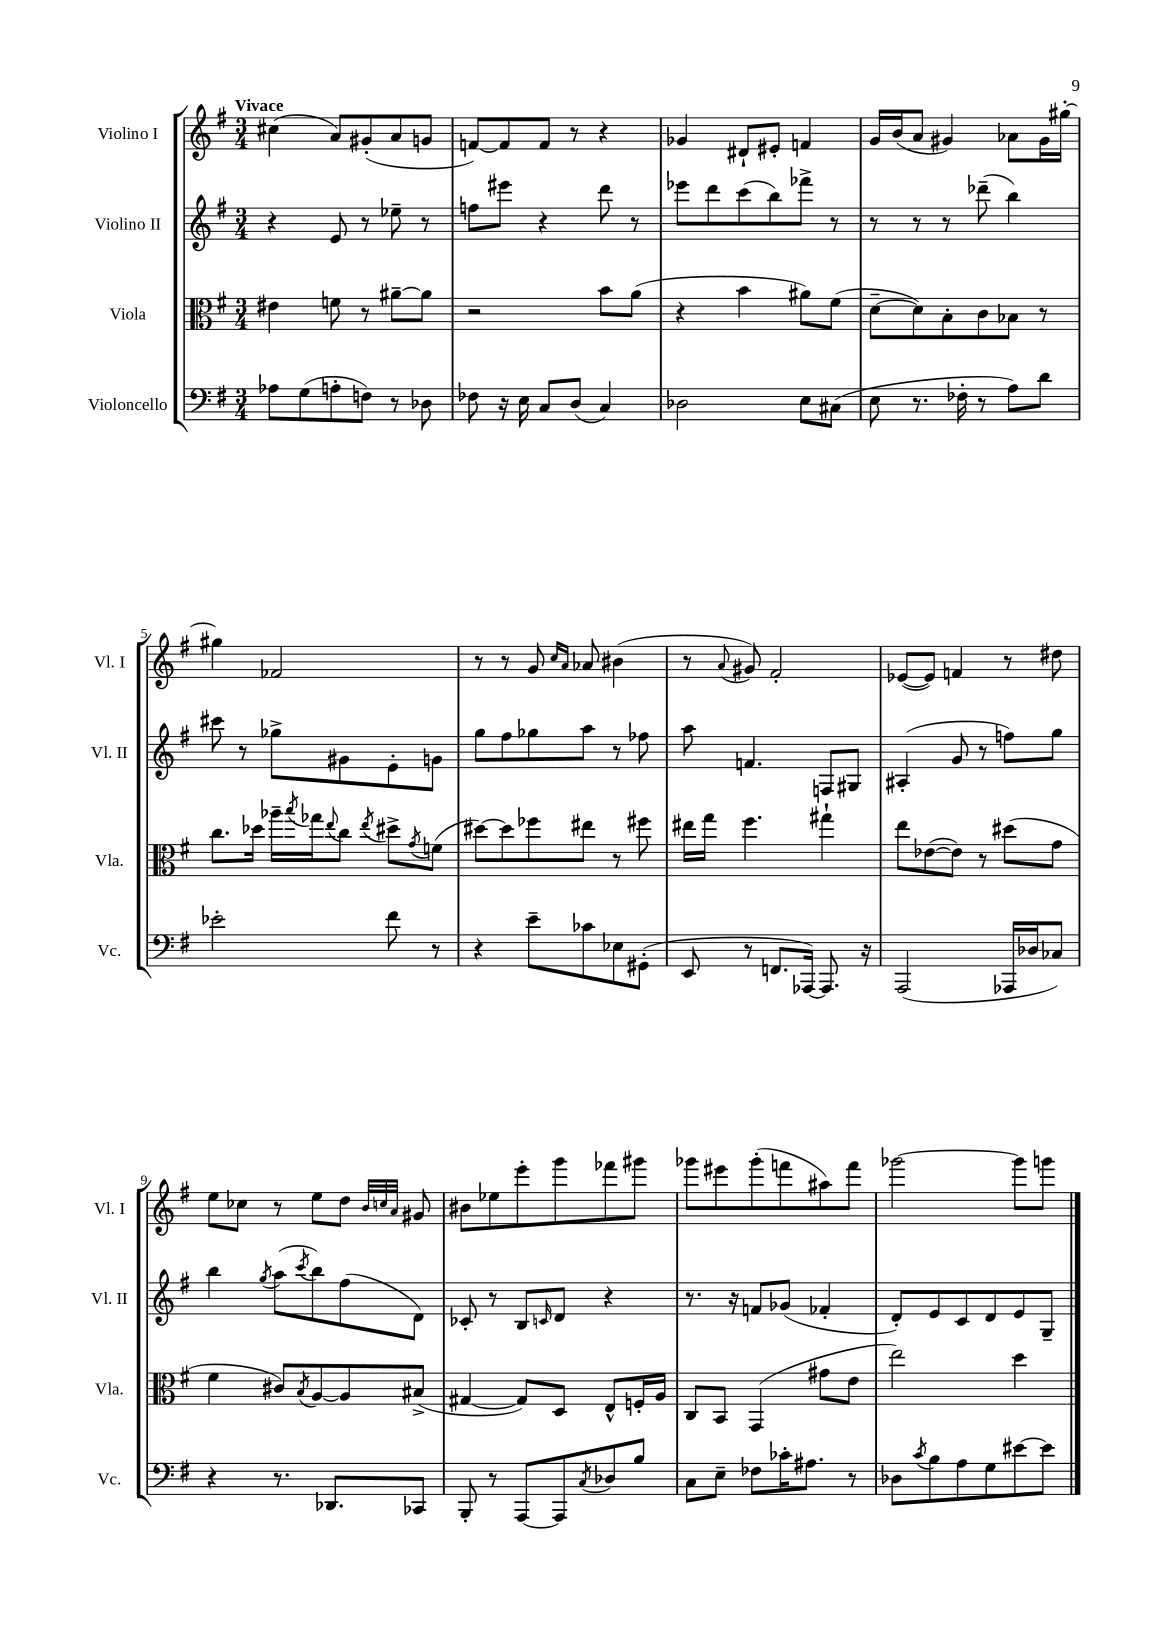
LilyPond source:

<<
\new StaffGroup <<
\new Staff = "s0" \with { instrumentName = "Violino I" shortInstrumentName = "Vl. I" } {
    \clef treble \key g \major \numericTimeSignature \time 3/4 \tempo "Vivace"
    cis''4( a'8) gis'8-.( a'8 g'8 |
    f'8~) f'8 f'8 r8 r4 |
    ges'4 dis'8-! eis'8-. f'4 |
    g'16 b'16( a'8 gis'4) aes'8 gis'16 gis''16~-. |
    gis''4 fes'2 |
    r8 r8 g'8 \grace { c''16 a'16 } aes'8 bis'4( |
    r8 \appoggiatura { a'8 } gis'8) fis'2-. |
    ees'8~( ees'8) f'4 r8 dis''8 |
    e''8 ces''8 r8 e''8 d''8 \grace { b'32 c''32 a'32 } gis'8 |
    bis'8 ees''8 e'''8-. g'''8 fes'''8 gis'''8 |
    ges'''8 eis'''8 ges'''8-.( f'''8 ais''8) f'''8 |
    ges'''2~ ges'''8 g'''8 \bar "|." |
}
\new Staff = "s1" \with { instrumentName = "Violino II" shortInstrumentName = "Vl. II" } {
    \clef treble \key g \major \numericTimeSignature \time 3/4
    r4 e'8 r8 ees''8-- r8 |
    f''8 eis'''8 r4 d'''8 r8 |
    ees'''8 d'''8 c'''8( b''8) fes'''8-> r8 |
    r8 r8 r8 des'''8--( b''4) |
    cis'''8 r8 ges''8-> gis'8 e'8-. g'8 |
    g''8 fis''8 ges''8 a''8 r8 fes''8 |
    a''8 f'4. f8 gis8 |
    ais4-.( g'8 r8 f''8) g''8 |
    b''4 \acciaccatura { g''8 } a''8( \acciaccatura { c'''8 } b''8) fis''8( d'8) |
    ces'8-. r8 b8 \grace { c'16 } d'8 r4 |
    r8. r16 f'8 ges'8( fes'4-. |
    d'8-.) e'8 c'8 d'8 e'8 g8-- \bar "|." |
}
\new Staff = "s2" \with { instrumentName = "Viola" shortInstrumentName = "Vla." } {
    \clef alto \key g \major \numericTimeSignature \time 3/4
    eis'4 f'8 r8 ais'8~-- ais'8 |
    r2 b'8 a'8( |
    r4 b'4 ais'8) fis'8( |
    d'8~-- d'8) b8-. c'8 bes8 r8 |
    c''8. des''16 aes''16-- \acciaccatura { b''8 } ges''16 \appoggiatura { e''8 } c''8 \acciaccatura { e''8 } dis''8-> \acciaccatura { g'8 } f'8( |
    dis''8~) dis''8 fes''8 eis''8 r8 fis''8 |
    eis''16 g''16 fis''4. gis''4-! |
    e''8 ees'8~( ees'8) r8 dis''8( g'8 |
    fis'4 cis'8) \acciaccatura { b8 } a8~ a8 bis8->( |
    gis4~ gis8) d8 e8-^ f16-. a16 |
    c8 b,8 g,4( gis'8 e'8 |
    e''2) d''4 \bar "|." |
}
\new Staff = "s3" \with { instrumentName = "Violoncello" shortInstrumentName = "Vc." } {
    \clef bass \key g \major \numericTimeSignature \time 3/4
    aes8 g8( a8-. f8) r8 des8 |
    fes8 r16 e16 c8 d8( c4) |
    des2 e8 cis8( |
    e8 r8. fes16-. r8 a8) d'8 |
    ees'2-. fis'8 r8 |
    r4 e'8-- ces'8 ees8 gis,8-.( |
    e,8 r8 f,8. aes,,16~) aes,,8. r16 |
    a,,2( aes,,16 des16 ces8) |
    r4 r8. des,8. ces,8 |
    b,,8-. r8 a,,8~ a,,8 \acciaccatura { c8 } des8 b8 |
    c8 e8-- fes8 ces'16-. ais8. r8 |
    des8 \acciaccatura { c'8 } b8 a8 g8 eis'8~ eis'8 \bar "|." |
}
>>
>>
